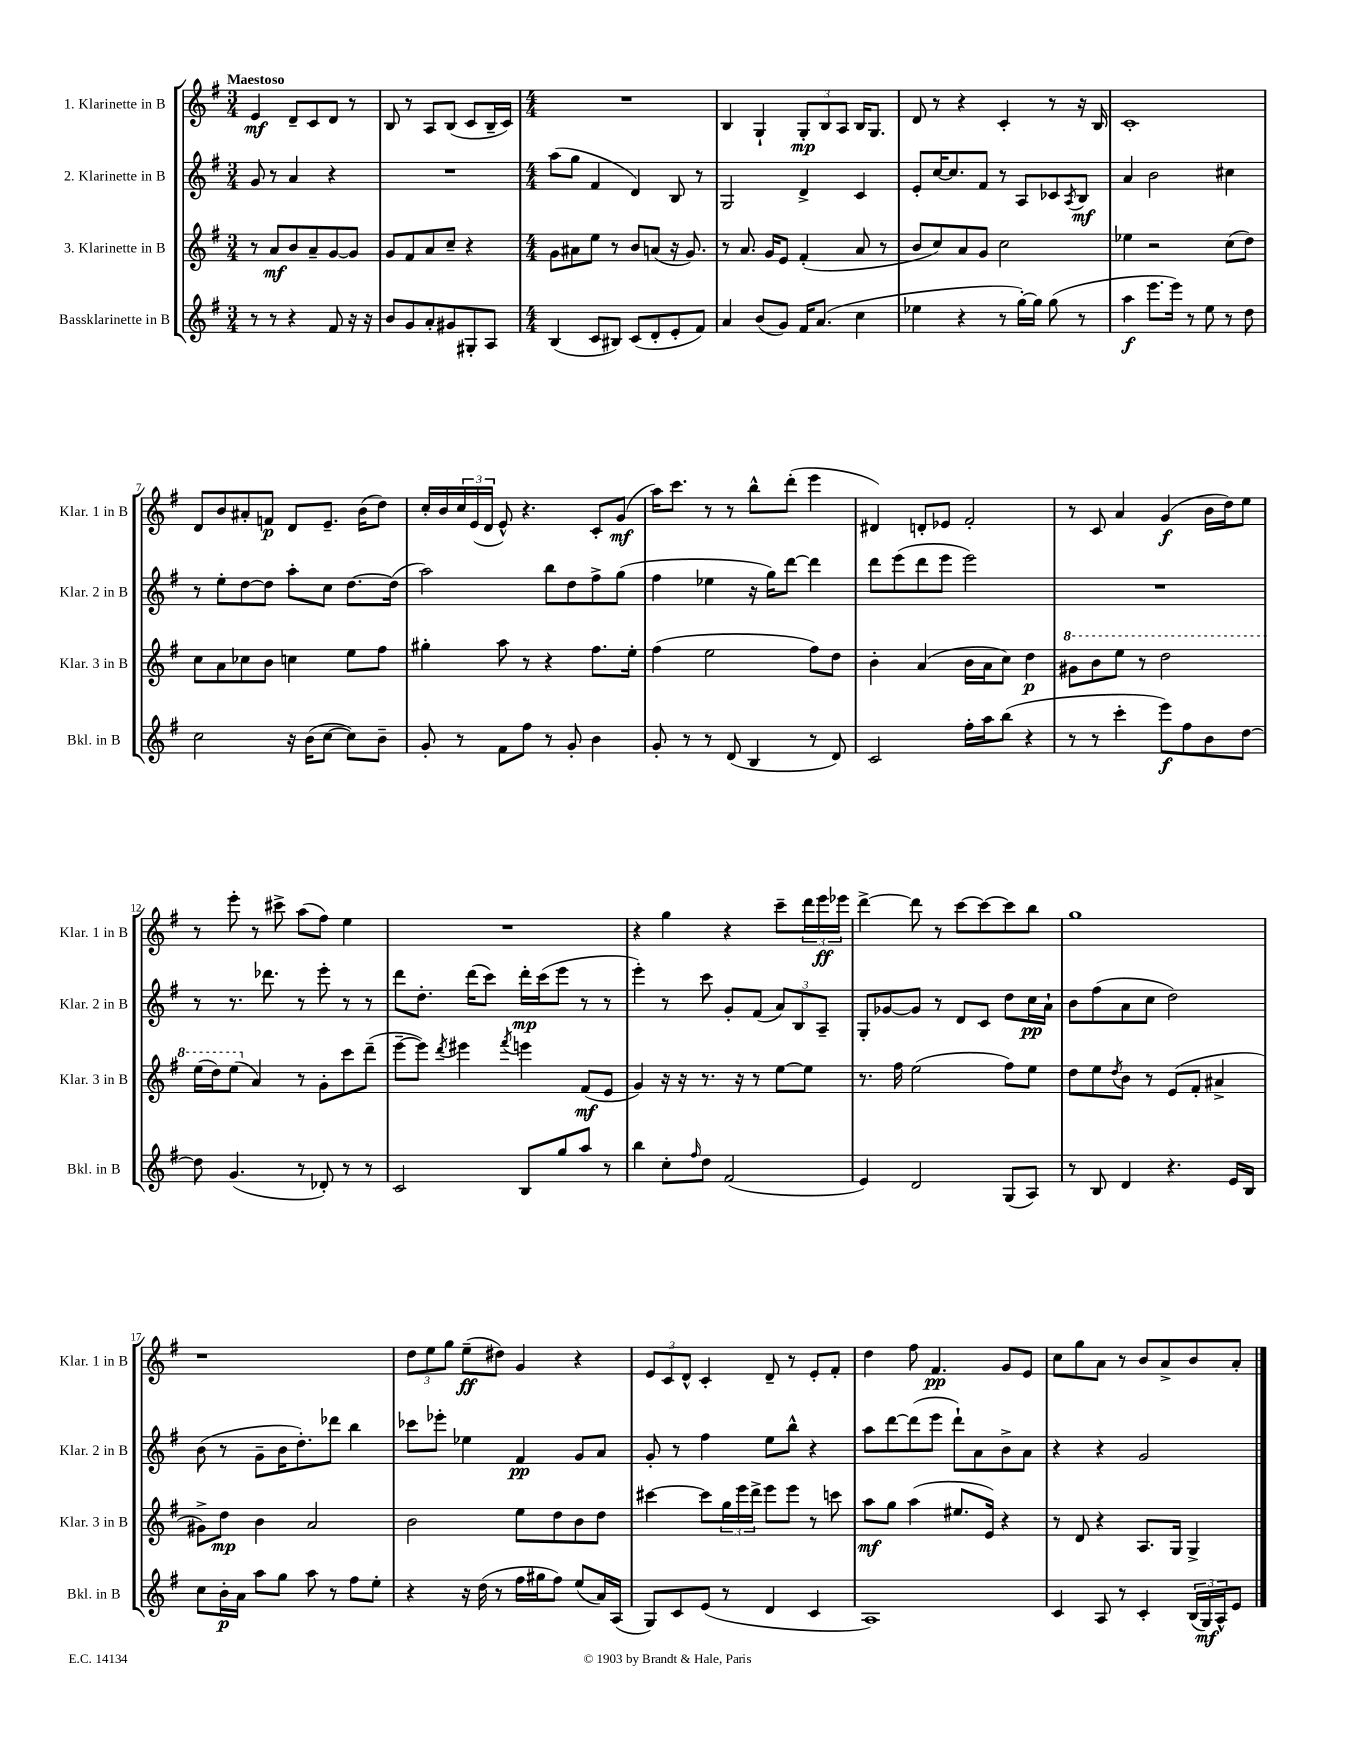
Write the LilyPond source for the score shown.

<<
\new StaffGroup <<
\new Staff = "s0" \with { instrumentName = "1. Klarinette in B" shortInstrumentName = "Klar. 1 in B" } {
    \clef treble \key g \major \numericTimeSignature \time 3/4 \tempo "Maestoso"
    e'4\mf d'8-- c'8 d'8 r8 |
    b8 r8 a8 b8( c'8 b16-- c'16) |
    \numericTimeSignature \time 4/4 R1 |
    b4 g4-! \tuplet 3/2 { g8-.\mp b8 a8 } b16 g8. |
    d'8 r8 r4 c'4-. r8 r16 b16 |
    c'1-. |
    d'8 b'8 ais'8-. f'8\p d'8 e'8.-- b'16( d''8) |
    c''16-. b'16 \tuplet 3/2 { c''16 e'16( d'16 } e'8-^) r4. c'8-. g'8\mf( |
    a''16) c'''8. r8 r8 b''8-^ d'''8-.( e'''4 |
    dis'4) d'8-. ees'8 fis'2-. |
    r8 c'8 a'4 g'4\f( b'16 d''16) e''8 |
    r8 e'''8-. r8 cis'''8-> a''8( fis''8) e''4 |
    R1 |
    r4 g''4 r4 c'''8-- \tuplet 3/2 { d'''16 e'''16\ff ees'''16 } |
    d'''4~-> d'''8 r8 c'''8~ c'''8~ c'''8 b''8 |
    g''1 |
    r1 |
    \tuplet 3/2 { d''8 e''8 g''8 } e''8--\ff( dis''8) g'4 r4 |
    \tuplet 3/2 { e'8 c'8 d'8-^ } c'4-. d'8-- r8 e'8-. fis'8-. |
    d''4 fis''8 fis'4.\pp g'8 e'8 |
    c''8 g''8 a'8 r8 b'8 a'8-> b'8 a'8-. \bar "|." |
}
\new Staff = "s1" \with { instrumentName = "2. Klarinette in B" shortInstrumentName = "Klar. 2 in B" } {
    \clef treble \key g \major \numericTimeSignature \time 3/4
    g'8 r8 a'4 r4 |
    R2. |
    \numericTimeSignature \time 4/4 a''8( g''8 fis'4 d'4) b8 r8 |
    g2 d'4-> c'4 |
    e'8-. c''16~ c''8. fis'8 r8 a8 ces'8 \acciaccatura { a8 } b8\mf |
    a'4 b'2 cis''4 |
    r8 e''8-. d''8~ d''8 a''8-. c''8 d''8.~ d''16( |
    a''2) b''8 d''8 fis''8-> g''8( |
    fis''4 ees''4 r16 g''16) d'''8~ d'''4 |
    d'''8 e'''8( d'''8 e'''8 e'''2) |
    R1 |
    r8 r8. des'''8. r8 e'''8-. r8 r8 |
    d'''8 d''8.-. d'''16( c'''8) d'''16-.\mp c'''16( e'''8 r8 r8 |
    e'''4-.) r8 c'''8 g'8-. fis'8( \tuplet 3/2 { a'8) b8 a8-- } |
    g8-. ges'8~ ges'8 r8 d'8 c'8 d''8 c''16\pp a'16-! |
    b'8 fis''8( a'8 c''8 d''2) |
    b'8( r8 g'8-- b'16 d''8.-.) des'''8 b''4 |
    ces'''8 ees'''8-. ees''4 fis'4\pp g'8 a'8 |
    g'8-. r8 fis''4 e''8 b''8-^ r4 |
    a''8 d'''8~ d'''8( e'''8 d'''8-!) a'8 b'8-> a'8 |
    r4 r4 g'2 \bar "|." |
}
\new Staff = "s2" \with { instrumentName = "3. Klarinette in B" shortInstrumentName = "Klar. 3 in B" } {
    \clef treble \key g \major \numericTimeSignature \time 3/4
    r8 a'8\mf b'8 a'8-- g'8~ g'8 |
    g'8 fis'8 a'8 c''8-- r4 |
    \numericTimeSignature \time 4/4 g'8 ais'8 e''8 r8 b'8 a'8( r16 g'8.) |
    r8 a'8. g'16 e'8 fis'4-.( a'8 r8 |
    b'8 c''8) a'8 g'8 c''2 |
    ees''4 r2 c''8( d''8) |
    c''8 a'8 ces''8 b'8 c''4 e''8 fis''8 |
    gis''4-. a''8 r8 r4 fis''8. e''16-. |
    fis''4( e''2 fis''8) d''8 |
    b'4-. a'4( b'16 a'16 c''8) d''4\p |
    \ottava #1 gis''8 b''8 e'''8 r8 d'''2 |
    e'''16( d'''16) e'''8( \ottava #0 a'4) r8 g'8-. c'''8 d'''8--( |
    e'''8~-- e'''8) \acciaccatura { d'''8 } eis'''4 \acciaccatura { fis'''8 } e'''4 fis'8\mf( e'8 |
    g'4) r16 r16 r8. r16 r8 e''8~ e''8 |
    r8. fis''16 e''2( fis''8) e''8 |
    d''8 e''8 \acciaccatura { d''8 } b'8 r8 e'8( fis'8-. ais'4-> |
    gis'8->) d''8\mp b'4 a'2 |
    b'2 e''8 d''8 b'8 d''8 |
    cis'''4~ cis'''8 \tuplet 3/2 { g''16 e'''16 d'''16-> } e'''8 e'''8 r8 c'''8 |
    a''8\mf g''8 a''4( eis''8. e'16) r4 |
    r8 d'8 r4 a8. g16 g4-> \bar "|." |
}
\new Staff = "s3" \with { instrumentName = "Bassklarinette in B" shortInstrumentName = "Bkl. in B" } {
    \clef treble \key g \major \numericTimeSignature \time 3/4
    r8 r8 r4 fis'8 r16 r16 |
    b'8 g'8 a'8-. gis'8 gis8-. a8 |
    \numericTimeSignature \time 4/4 b4( c'8 bis8) c'8( d'8-. e'8-. fis'8) |
    a'4 b'8( g'8) fis'16 a'8.( c''4 |
    ees''4 r4 r8 g''16~-.) g''16 g''8( r8 |
    a''4\f e'''8. e'''16) r8 e''8 r8 d''8 |
    c''2 r16 b'16( c''8~ c''8) b'8-- |
    g'8-. r8 fis'8 fis''8 r8 g'8-. b'4 |
    g'8-. r8 r8 d'8( b4 r8 d'8) |
    c'2 fis''16-. a''16 b''8( r4 |
    r8 r8 c'''4-. e'''8\f) fis''8 b'8 d''8~ |
    d''8 g'4.( r8 des'8-.) r8 r8 |
    c'2 b8 g''8 a''8 r8 |
    b''4 c''8-. \grace { fis''16 } d''8 fis'2( |
    e'4) d'2 g8( a8) |
    r8 b8 d'4 r4. e'16 b16 |
    c''8 b'16-.\p a'16 a''8 g''8 a''8 r8 fis''8 e''8-. |
    r4 r16 d''16( r8 fis''16 gis''16 fis''8) e''8( a'16) a16( |
    g8) c'8 e'8( r8 d'4 c'4 |
    a1) |
    c'4 a8 r8 c'4-. \tuplet 3/2 { b16( g16\mf) a16-^ } e'8 \bar "|." |
}
>>
>>
